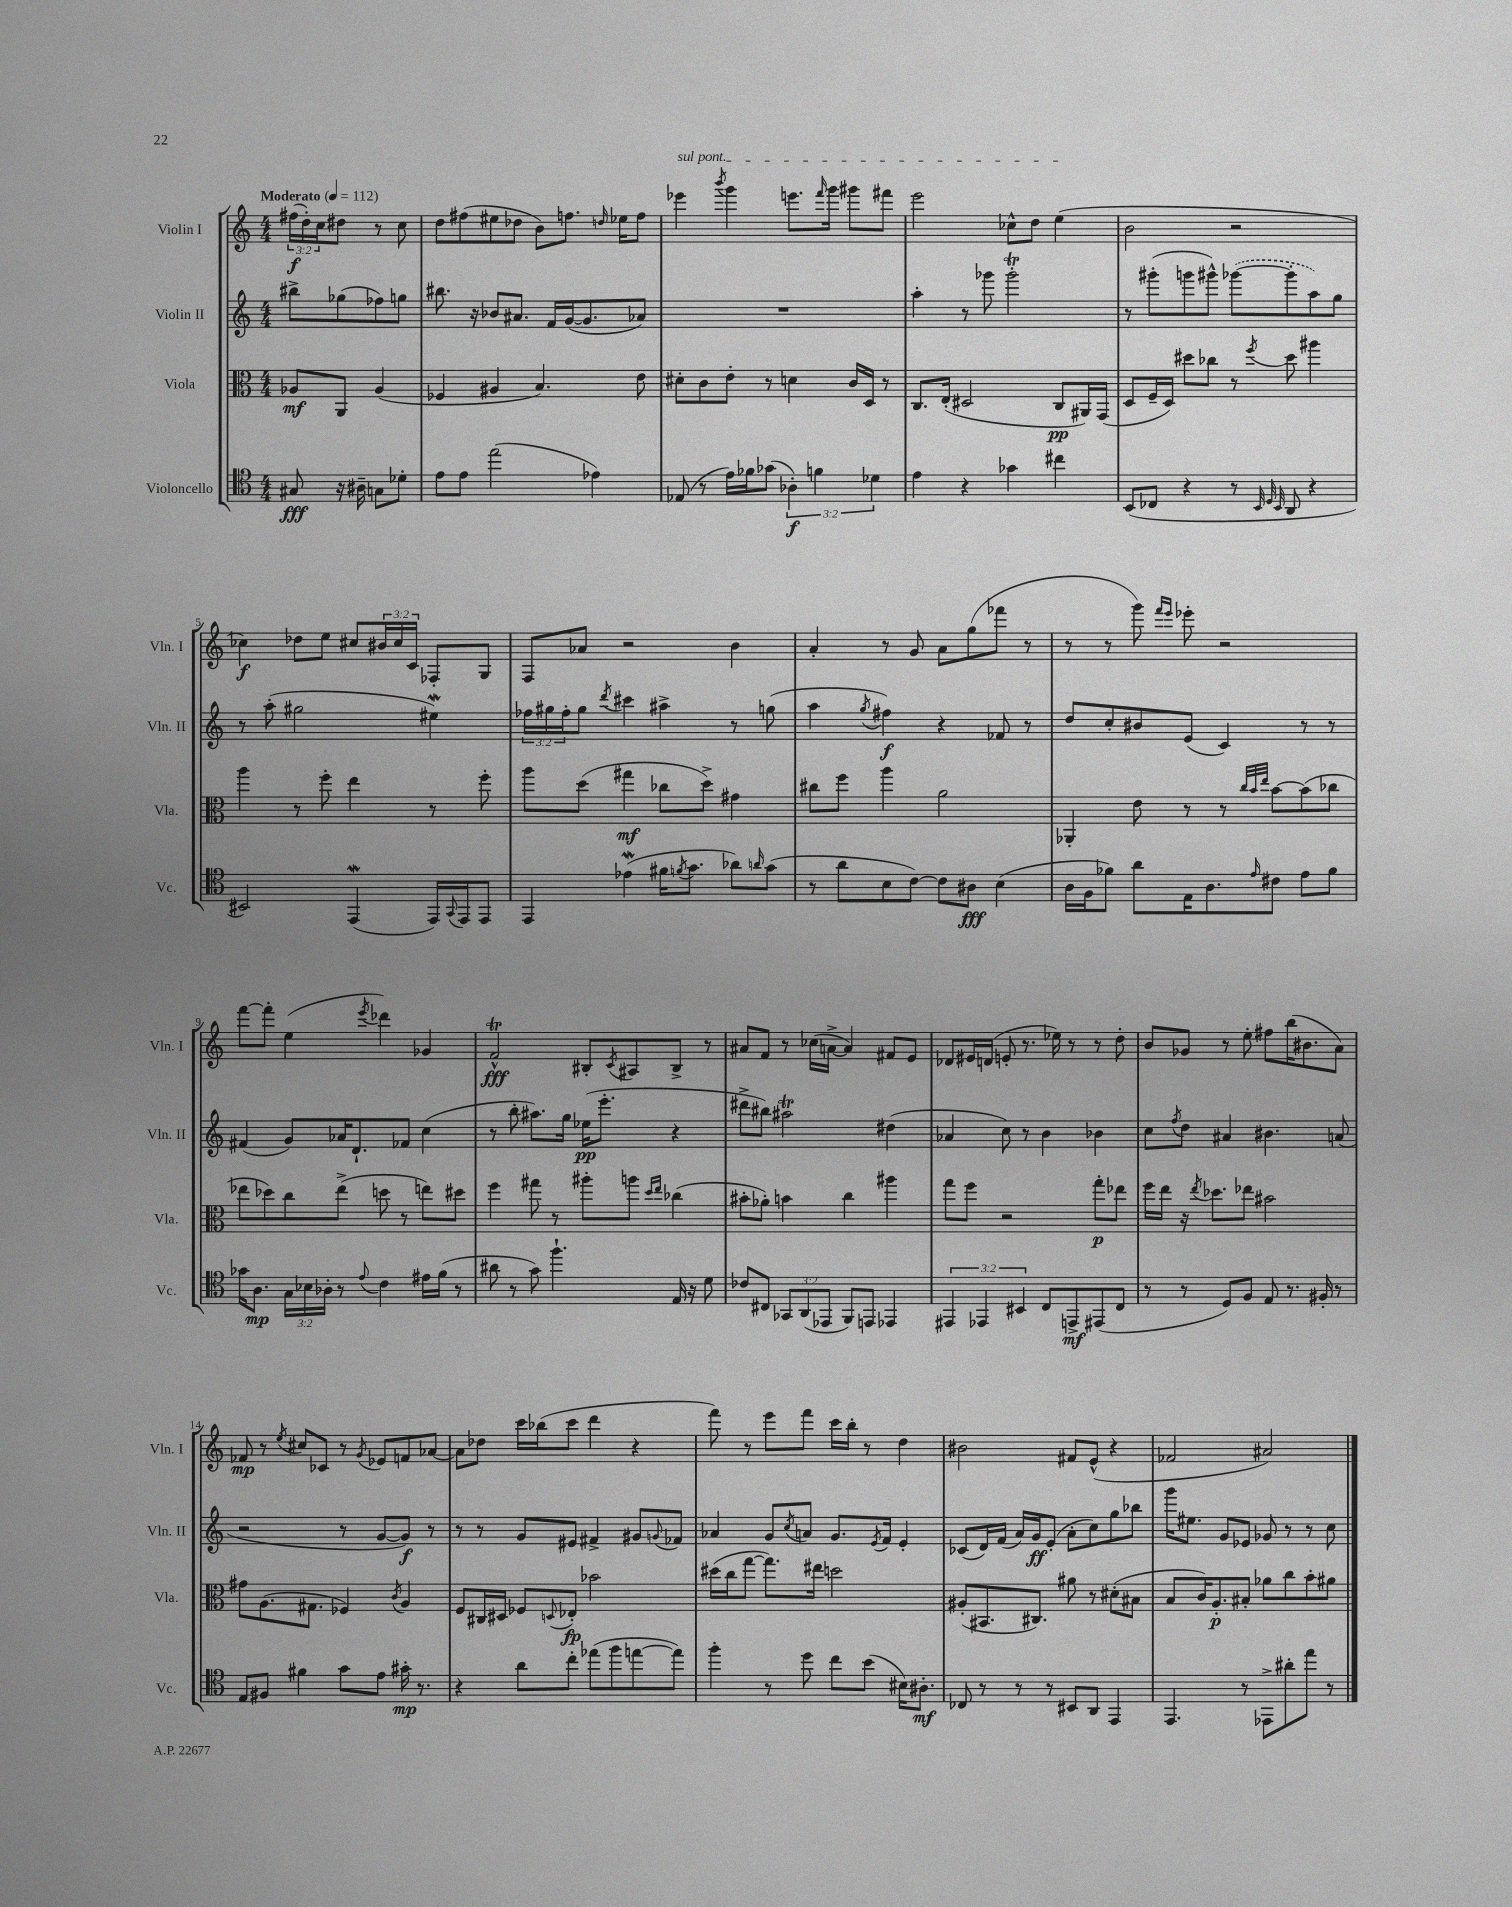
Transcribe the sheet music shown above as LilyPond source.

<<
\new StaffGroup <<
\new Staff = "s0" \with { instrumentName = "Violin I" shortInstrumentName = "Vln. I" } {
    \clef treble \key c \major \numericTimeSignature \time 4/4 \override Staff.TupletNumber.text = #tuplet-number::calc-fraction-text \partial 2 \tempo "Moderato" 4 = 112
    \tuplet 3/2 { fis''16\f( d''16-.) c''16 } dis''8 r8 c''8 |
    d''8 fis''8( eis''8 des''8 b'8) f''8. \grace { d''16 } ees''16 f''8 |
    \once \override TextSpanner.bound-details.left.text = \markup { \italic "sul pont." } ees'''4\startTextSpan \acciaccatura { b'''8 } g'''4 e'''8. \grace { f'''16 } g'''16 gis'''8 fis'''8 |
    e'''2 ces''8-^ d''8 e''4\stopTextSpan( |
    b'2 r2 |
    ces''4\f) des''8 e''8 cis''8 \tuplet 3/2 { bis'16 cis''16 c'16 } fes8-. g8 |
    f8 aes'8 r2 b'4 |
    a'4-. r8 g'8 a'8 g''8( fes'''8 r8 |
    r8 r8 g'''8) \grace { f'''16 e'''16 } ees'''8-. r2 |
    f'''8~ f'''8-. e''4( \acciaccatura { e'''8 } des'''4) ges'4 |
    f'2-^\trill\fff bis8-. \acciaccatura { c'8 } ais8 bis8-> r8 |
    ais'8 f'8 r8 ces''16( a'16~-> a'4) fis'8 e'8 |
    des'8 eis'16 d'16( e'8-. r8. ees''16) r8 r8 d''8-. |
    b'8 ges'8 r8 e''8-. fis''8 b''16( bis'8. a'8) |
    fes'8\mp r8 \acciaccatura { e''8 } cis''8 ces'8 r8 \acciaccatura { g'8 } ees'8 f'8 aes'8~ |
    aes'8 des''8 c'''16 bes''16( c'''8 d'''4 r4 |
    f'''8) r8 e'''8 f'''8 c'''16 b''16-. r8 d''4 |
    bis'2 fis'8 e'8-^( r4 |
    fes'2 ais'2) \bar "|." |
}
\new Staff = "s1" \with { instrumentName = "Violin II" shortInstrumentName = "Vln. II" } {
    \clef treble \key c \major \numericTimeSignature \time 4/4 \override Staff.TupletNumber.text = #tuplet-number::calc-fraction-text \partial 2
    bis''8-> ges''8( fes''8) g''8 |
    bis''8. r16 bes'8 ais'8. f'16 g'16~( g'8. aes'8) |
    R1 |
    a''4-. r8 ges'''8 ges'''2-.\trill |
    r8 gis'''8-.( g'''8 gis'''8-^) \once \slurDashed ges'''8~( ges'''8-. a''8) g''8 |
    r8 a''8-.( gis''2 eis''4\mordent) |
    \tuplet 3/2 { fes''16 gis''16 fes''16-. } gis''8 \acciaccatura { d'''8 } cis'''4 ais''4-> r8 g''8( |
    a''4 \acciaccatura { g''8 } fis''4\f) r4 fes'8 r8 |
    d''8 c''8-. bis'8 e'8( c'4) r8 r8 |
    fis'4( g'8) aes'16 d'8.-! fes'8 c''4( |
    r8 b''8-. ais''8.) g''16 ees''16\pp( e'''8.-. r4 |
    dis'''8-> bis''8) ais''2\trill dis''4( |
    aes'4 c''8) r8 b'4 bes'4 |
    c''8 \acciaccatura { f''8 } d''8 ais'4 bis'4. a'8( |
    r2 r8 g'8~ g'8\f) r8 |
    r8 r8 g'8 eis'8 fis'4-> gis'8 \appoggiatura { g'8 } fes'8 |
    aes'4 g'8 \acciaccatura { c''8 } a'8 g'8. \acciaccatura { e'8 } f'16 e'4-. |
    ces'8( d'16) f'16( a'16) g'16\ff e'8-.( a'8-. c''8) g''8 bes''8 |
    g'''16 eis''8. g'8 ees'8 ges'8 r8 r8 c''8 \bar "|." |
}
\new Staff = "s2" \with { instrumentName = "Viola" shortInstrumentName = "Vla." } {
    \clef alto \key c \major \numericTimeSignature \time 4/4 \partial 2
    aes8\mf a,8 aes4( |
    fes4 ais4 b4.) e'8 |
    dis'8-. c'8 e'8-. r8 d'4 c'16 d16 r8 |
    c8. e16-.( dis2 c8\pp ais,16) g,16( |
    d8 f16-- d16) dis''8 ces''8 r8 \acciaccatura { f''8 } dis''8 ais''4 |
    a''4 r8 f''8-. e''4 r8 f''8-. |
    a''8 d''8( gis''4\mf ces''8 d''8->) gis'4 |
    cis''8 f''8 a''4 a'2 |
    aes,4-. e'8 r8 r8 \grace { c''32 b'32 e''32 } b'8~ b'8( ces''8 |
    ees''8 des''8) c''8 ees''8->( d''8 r8 e''8) dis''8 |
    f''4 gis''8 r8 ais''8-. a''8 \grace { d''16 e''16 } ces''4( |
    bis'8-. aes'8-.) b'4 c''4 ais''4 |
    g''8 f''8 r2 g''8-.\p ees''8 |
    f''16 e''16 r16 \acciaccatura { e''8 } des''8. ees''8 bis'2 |
    gis'8 a8.( gis8. fes4) \acciaccatura { c'8 } a4 |
    f8 cis16 dis16 fes8 \appoggiatura { d8 } ees8-.\fp bes'2 |
    dis''16( c''16 g''8~ g''8.) eis''16 d''2 |
    ais8-.( bis,8. cis8.) ais'8 r8 dis'8-.( bis8 |
    b8 c'16) a8.-.\p bis8-. aes'8 c''8 b'8-. ais'8 \bar "|." |
}
\new Staff = "s3" \with { instrumentName = "Violoncello" shortInstrumentName = "Vc." } {
    \clef tenor \key c \major \numericTimeSignature \time 4/4 \override Staff.TupletNumber.text = #tuplet-number::calc-fraction-text \partial 2
    gis8\fff r16 ais16-- g8 des'8-. |
    e'8 e'8 e''2( ees'4) |
    ees8( r8 e'16) fes'16 ges'8( \tuplet 3/2 { aes4-.\f) f'4 des'4 } |
    e'4 r4 ges'4 cis''4 |
    b,8( ces8 r4 r8 \grace { b,32 d32 b,32 } a,8 r4 |
    bis,2) e,4\mordent( e,16) \appoggiatura { g,8 } e,16 e,8 |
    e,4 ees'4\mordent( fis'16 \acciaccatura { f'8 } g'8. aes'8) \grace { a'16 } g'8( |
    r8 a'8 b8 c'8~) c'8 ais8\fff b4( |
    a16 f16 fes'8) a'8 e16 a8. \grace { e'16 } cis'8 e'8 fes'8 |
    ges'16 a8.\mp \tuplet 3/2 { g16 bes16 aes16-. } r8 \appoggiatura { e'8 } c'4 eis'16 f'16( r8 |
    ais'8 r8 g'8) f''4.-! e16 r16 d'8 |
    ces'8 cis8 \tuplet 3/2 { ges,8 a,8( ees,8 } f,8) e,8 ees,4 |
    \tuplet 3/2 { eis,4 ees,4 bis,4 } c8 e,8->\mf eis,8( c8 |
    r8 r8 d8) f8 e8 r8. fis16-. r8 |
    e8 fis8 fis'4 g'8 e'8 gis'16-.\mp r8. |
    r4 a'8 c''8-. ees''8( f''8 e''8~ e''8) |
    f''4-. r8 d''8 c''8 b'8( bis16) ais8.-.\mf |
    ces8 r8 r8 r8 bis,8 a,8 e,4 |
    e,4. r8 ees,8-> ais'8-. e''8 r8 \bar "|." |
}
>>
>>
